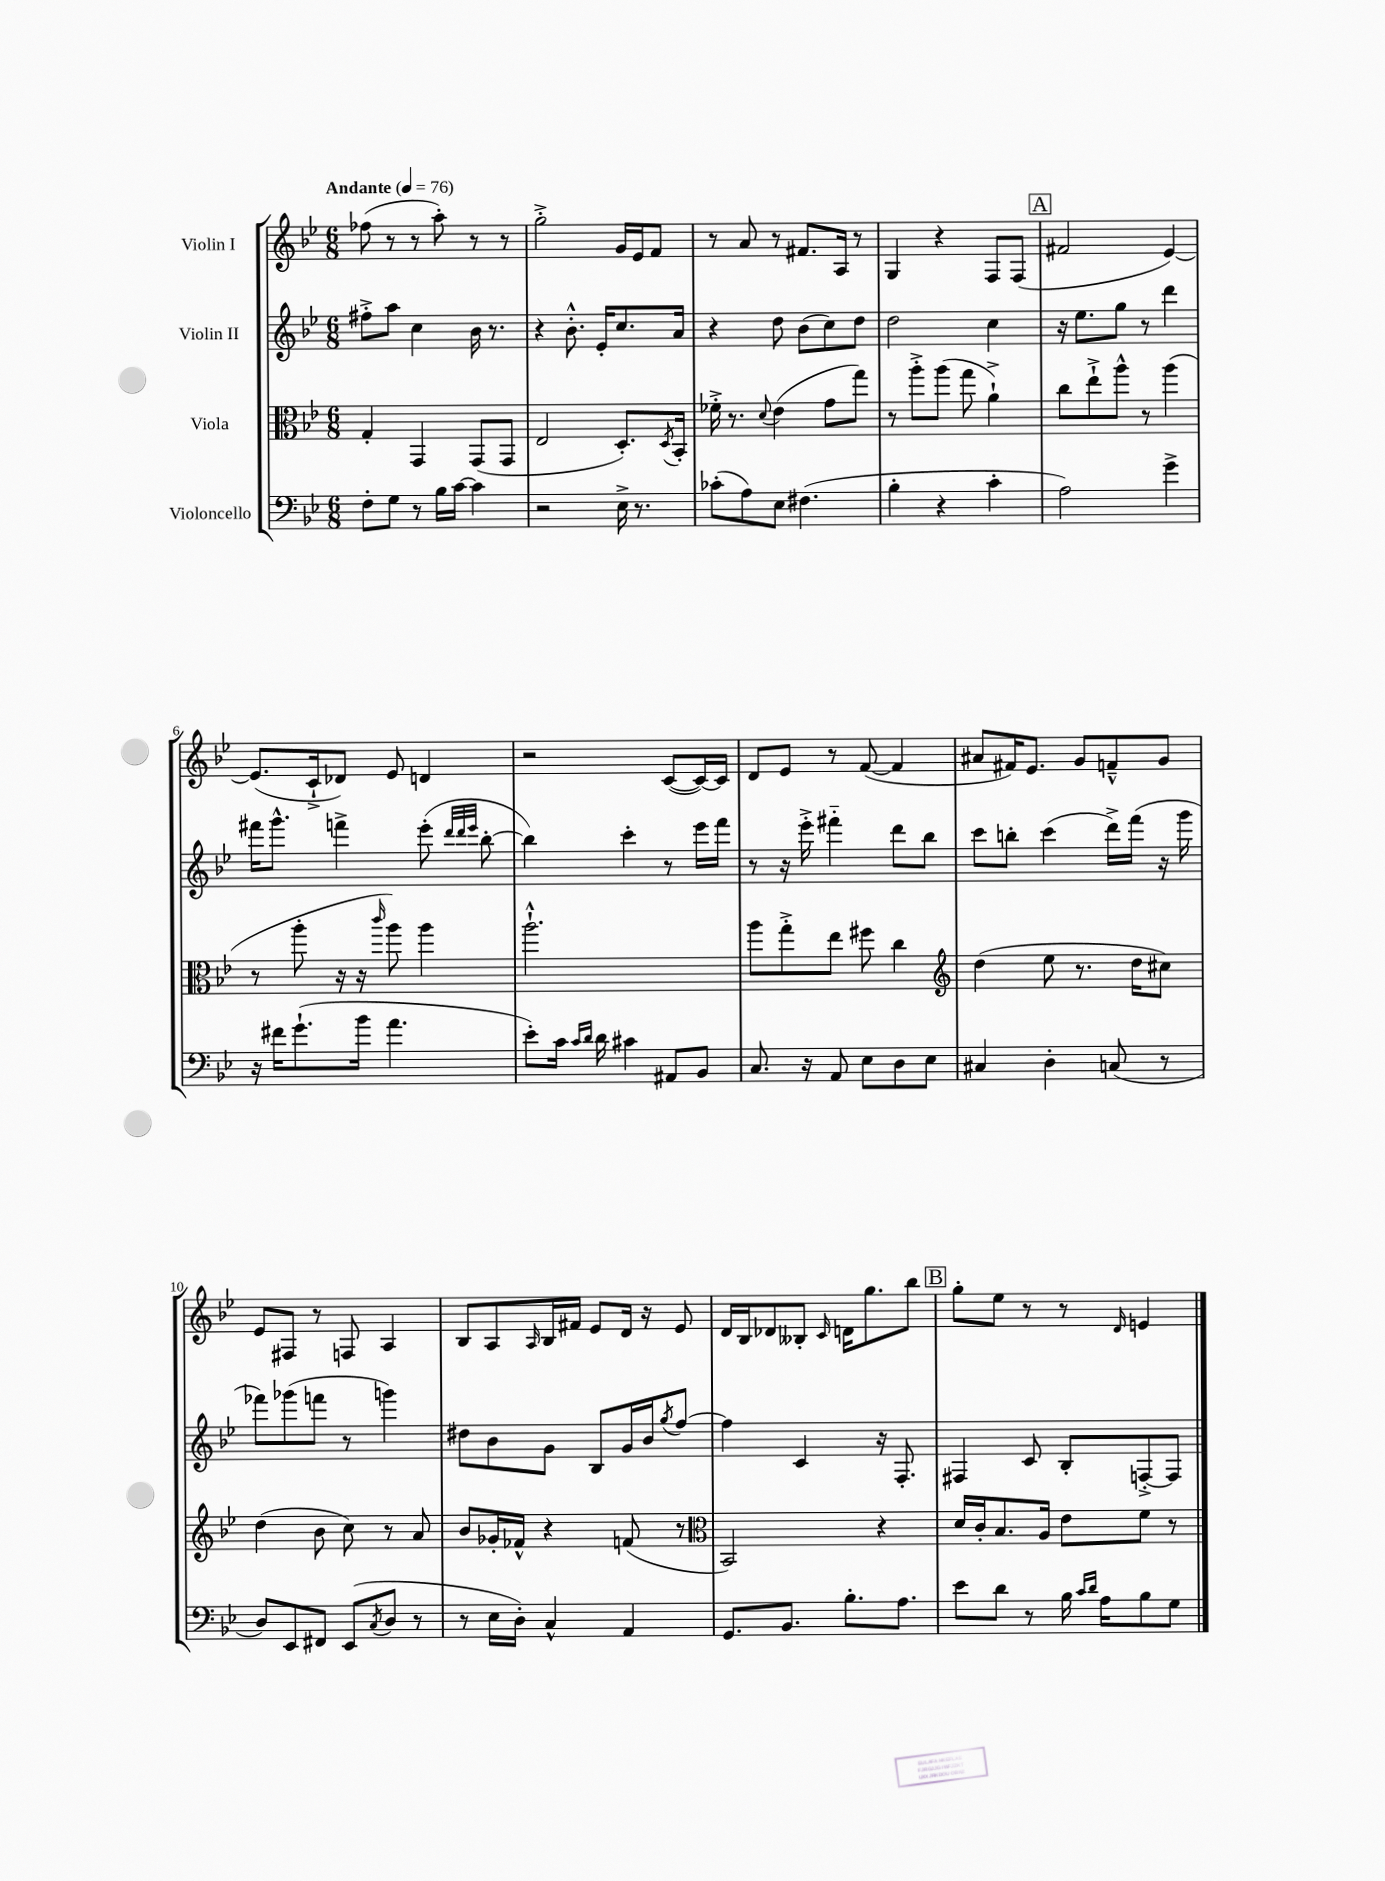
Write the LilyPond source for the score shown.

<<
\new StaffGroup <<
\new Staff = "s0" \with { instrumentName = "Violin I" } {
    \clef treble \key bes \major \numericTimeSignature \time 6/8 \tempo "Andante" 4 = 76
    fes''8( r8 r8 a''8-.) r8 r8 |
    g''2-.-> g'16 ees'16 f'8 |
    r8 a'8 r8 fis'8. a16 r8 |
    g4 r4 f8 f8( |
    \mark \markup { \box "A" } fis'2 ees'4~) |
    ees'8.( c'16-!-> des'8) ees'8 d'4 |
    r2 c'8~( c'16~) c'16 |
    d'8 ees'8 r8 f'8~( f'4 |
    ais'8 fis'16) ees'8. g'8 f'8---^ g'8 |
    ees'8 fis8 r8 f8 a4 |
    bes8 a8 \grace { a16 } bes16 fis'16 ees'8 d'16 r16 ees'8 |
    d'16 bes16 des'8 beses8-. \grace { c'16 } d'16 g''8. bes''8 |
    \mark \markup { \box "B" } g''8-. ees''8 r8 r8 \grace { d'16 } e'4 \bar "|." |
}
\new Staff = "s1" \with { instrumentName = "Violin II" } {
    \clef treble \key bes \major \numericTimeSignature \time 6/8
    fis''8-.-> a''8 c''4 bes'16 r8. |
    r4 bes'8.-.-^ ees'16-. c''8. a'16 |
    r4 d''8 bes'8( c''8) d''8 |
    d''2 c''4 |
    \mark \markup { \box "A" } r16 ees''8. g''8 r8 d'''4 |
    fis'''16 g'''8.-^ f'''4-> ees'''8-.( \grace { d'''32 d'''32 ees'''32 } bes''8~-. |
    bes''4) c'''4-. r8 ees'''16 f'''16 |
    r8 r16 ees'''16-.-> fis'''4-_ d'''8 bes''8 |
    c'''8 b''8-. c'''4( d'''16->) f'''16( r16 g'''16 |
    fes'''8) ges'''8( f'''8 r8 g'''4) |
    dis''8 bes'8 g'8 bes8 g'16 bes'16 \acciaccatura { g''8 } f''8~ |
    f''4 c'4 r16 f8.-. |
    \mark \markup { \box "B" } fis4 c'8 bes8-. f8~-.-> f8 \bar "|." |
}
\new Staff = "s2" \with { instrumentName = "Viola" } {
    \clef alto \key bes \major \numericTimeSignature \time 6/8
    g4-. g,4 g,8( g,8 |
    ees2 d8.-.) \acciaccatura { d8 } bes,16-. |
    fes'16-.-> r8. \appoggiatura { d'8 } ees'4( g'8 g''8) |
    r8 a''8-.-> a''8( g''8 a'4-!->) |
    \mark \markup { \box "A" } c''8 ees''8-!-> a''8-^ r8 a''4( |
    r8 a''8-. r16 r16 \grace { c'''16 } a''8) a''4 |
    a''2.-!-^ |
    a''8 g''8-.-> ees''8 fis''8 c''4 |
    \clef treble d''4( ees''8 r8. d''16 cis''8) |
    d''4( bes'8 c''8) r8 a'8 |
    bes'8 ges'16-. fes'16-^ r4 f'8( r8 |
    \clef alto bes,2) r4 |
    \mark \markup { \box "B" } d'16 c'16-. bes8. a16 ees'8 f'8 r8 \bar "|." |
}
\new Staff = "s3" \with { instrumentName = "Violoncello" } {
    \clef bass \key bes \major \numericTimeSignature \time 6/8
    f8-. g8 r8 bes16 c'16~ c'4 |
    r2 ees16-> r8. |
    ces'8-.( a8) ees8 fis4.( |
    bes4-. r4 c'4-. |
    \mark \markup { \box "A" } a2) g'4-> |
    r16 fis'16 g'8.-!( bes'16 a'4. |
    ees'8-.) c'16 \grace { c'16 d'16 } d'16 cis'4 ais,8 bes,8 |
    c8. r16 a,8 ees8 d8 ees8 |
    cis4 d4-. c8( r8 |
    d8) ees,8 fis,8 ees,8( \acciaccatura { c8 } d8 r8 |
    r8 ees16 d16-.) c4-^ a,4 |
    g,8. bes,8. bes8.-. a8. |
    \mark \markup { \box "B" } ees'8 d'8 r8 bes16 \grace { c'16 d'16 } a16 bes8 g8 \bar "|." |
}
>>
>>
